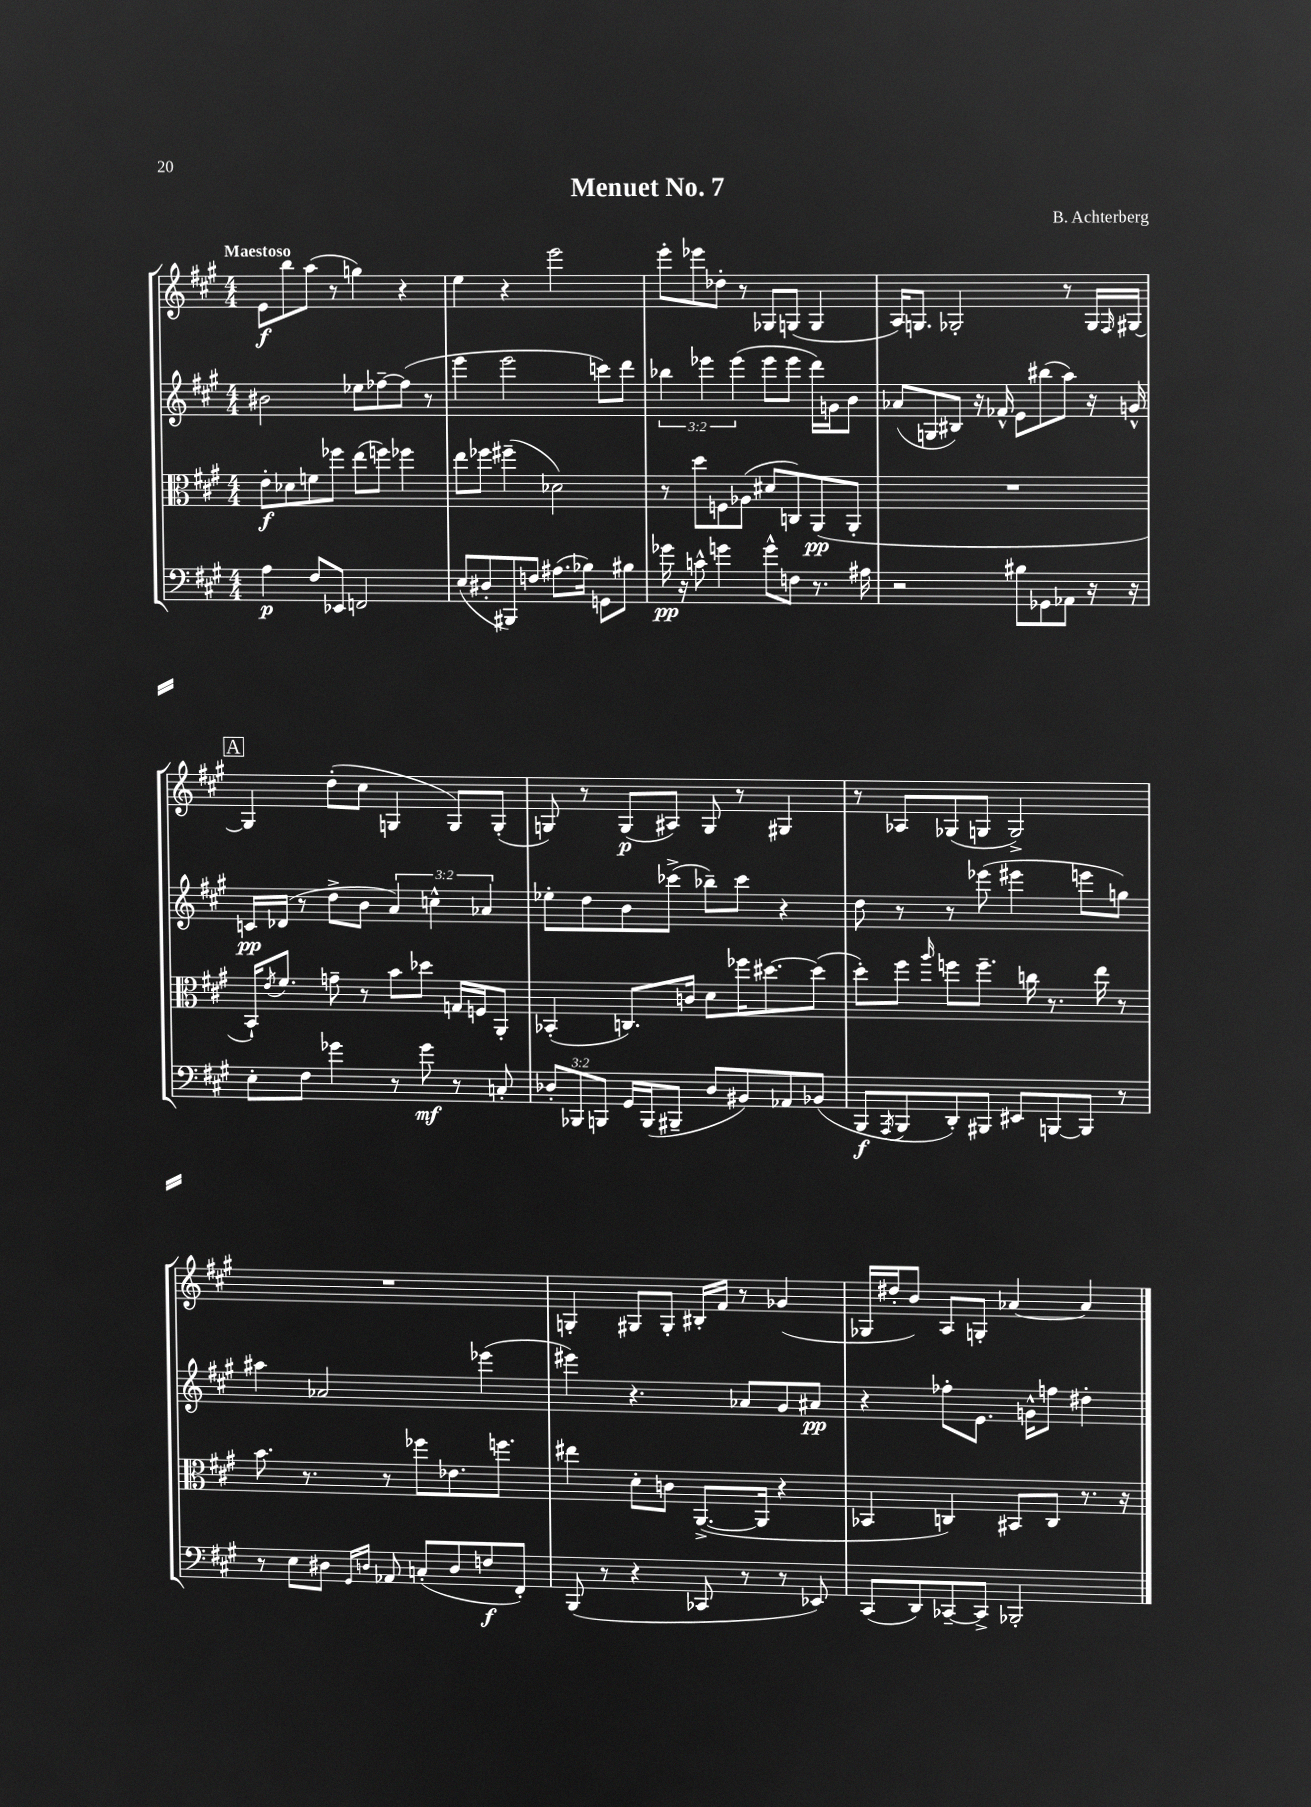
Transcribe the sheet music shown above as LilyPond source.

\header { title = "Menuet No. 7" composer = "B. Achterberg" }
<<
\new StaffGroup <<
\new Staff = "s0" {
    \clef treble \key a \major \numericTimeSignature \time 4/4 \tempo "Maestoso"
    e'8\f b''8 a''8( r8 g''4) r4 |
    e''4 r4 e'''2 |
    e'''8-. ees'''8 des''8-. r8 ges8 g8( g4 |
    a16) g8. ges2-. r8 ges16 \grace { fis16 } gis16~ |
    \mark \markup { \box "A" } gis4 d''8-.( cis''8 g4 g8) g8-.( |
    g8) r8 g8\p( ais8) g8 r8 gis4 |
    r8 aes8 ges8( g8 g2->) |
    R1 |
    g4-. gis8 gis8-. bis16-. fis'16 r8 ges'4( |
    ges16 dis''16-. b'8) a8 g8-. aes'4~ aes'4 \bar "|." |
}
\new Staff = "s1" {
    \clef treble \key a \major \numericTimeSignature \time 4/4 \override Staff.TupletNumber.text = #tuplet-number::calc-fraction-text
    bis'2 ees''8 fes''8~-- fes''8( r8 |
    e'''4 e'''2 c'''8) d'''8 |
    \tuplet 3/2 { bes''4 ees'''4 ees'''4( } ees'''8 ees'''8 d'''16) g'16 b'8 |
    aes'8( g8 bis8) r16 fes'16-^ e'8 bis''8( a''8) r16 g'16-^ |
    \mark \markup { \box "A" } c'16\pp des'16( r8 d''8-> b'8 \tuplet 3/2 { a'4) c''4-^ aes'4 } |
    ees''8-. d''8 b'8 ces'''8->( bes''8--) ces'''8 r4 |
    d''8 r8 r8 ees'''8( eis'''4 e'''8 g''8) |
    ais''4 aes'2 ees'''4( |
    eis'''4) r4. aes'8 gis'8 ais'8\pp |
    r4 fes''8-. e'8. g'16-^ f''8 dis''4-. \bar "|." |
}
\new Staff = "s2" {
    \clef alto \key a \major \numericTimeSignature \time 4/4
    e'8-.\f des'8 f'8 fes''8 e''8( f''8) fes''4 |
    e''8 fes''8 fis''4--( des'2) |
    r8 d''8 f8 aes8( dis'8 c8) a,8\pp( a,8-. |
    R1 |
    \mark \markup { \box "A" } b,16-!) \acciaccatura { e'8 } fis'8. g'8-- r8 b'8 des''8 g16 f16 a,8-. |
    bes,4-.( c8.) c'16 d'8 fes''16 dis''8.~ dis''8( |
    d''8-.) fis''8 \grace { a''16 } f''8 f''8.-- c''16 r8. e''16 r8 |
    b'8. r8. r8 fes''8 ees'8. f''8. |
    eis''4 d'8-. c'8 a,8.~->( a,16 r4 |
    bes,4 c4) bis,8 c8 r8. r16 \bar "|." |
}
\new Staff = "s3" {
    \clef bass \key a \major \numericTimeSignature \time 4/4 \override Staff.TupletNumber.text = #tuplet-number::calc-fraction-text
    a4\p fis8 ees,8 f,2 |
    e8( dis8-. bis,,8) f8 ais8.( bes16) g,8 bis8 |
    ges'16\pp r16 c'8-^ g'4 g'8-^ f8 r8. ais16 |
    r2 bis8 ges,8 aes,8 r16 r16 |
    \mark \markup { \box "A" } e8-. fis8 ges'4 r8 ges'8\mf r8 c8-. |
    \tuplet 3/2 { des8-. bes,,8 b,,8 } gis,16 b,,16( bis,,8-- des8 bis,8) aes,8 bes,8( |
    b,,8\f \acciaccatura { a,,8 } b,,8 d,8-.) bis,,8 eis,8 b,,8~ b,,8 r8 |
    r8 e8 dis8 \grace { gis,16 d16 } aes,8 c8-.( d8 f8\f fis,8-.) |
    b,,8( r8 r4 ces,8 r8 r8 ees,8) |
    cis,8( d,8) ces,8~-- ces,8-> bes,,2-. \bar "|." |
}
>>
>>
\layout { \context { \Score \remove "Bar_number_engraver" } }
